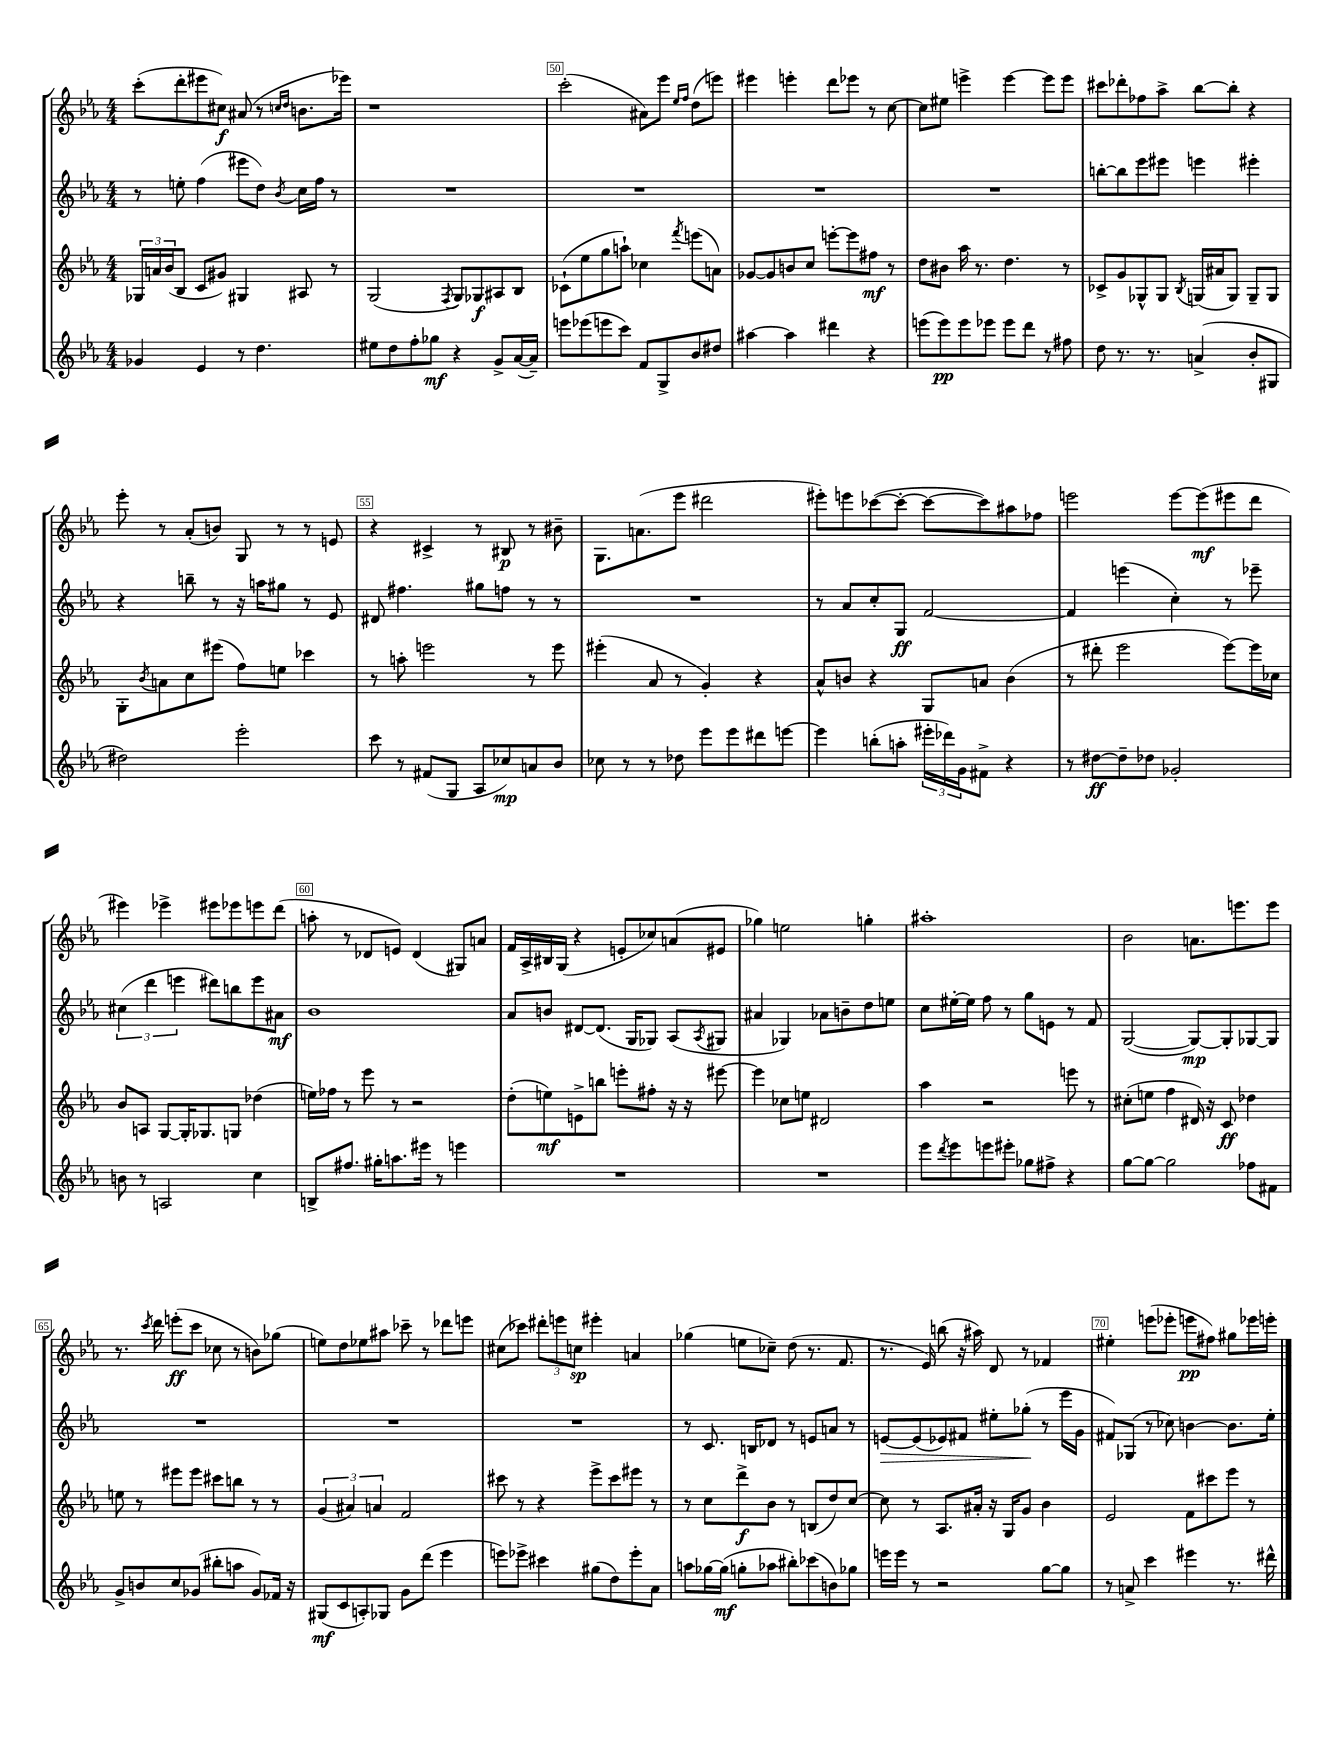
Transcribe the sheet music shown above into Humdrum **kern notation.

**kern	**kern	**kern	**kern
*staff4	*staff3	*staff2	*staff1
*clefG2	*clefG2	*clefG2	*clefG2
*k[b-e-a-]	*k[b-e-a-]	*k[b-e-a-]	*k[b-e-a-]
*M4/4	*M4/4	*M4/4	*M4/4
4g-	24G-	8r	(8ccc'
.	24a	.	.
.	(24b-	.	.
.	8B-	8ee'	8ddd'
4e-	8c	(4ff	8eee#
.	8g#)	.	8cc#)
8r	4G#	8eee#	(8a#
4.dd	.	8dd)	8r
.	.	.	16qqcc
.	.	8qb-	16qqdd
.	8A#	16cc	8.b
.	.	16ff	.
.	8r	8r	.
.	.	.	16eee-)
=	=	=	=
8ee#	(2G	1r	1r
8dd	.	.	.
8ff'	.	.	.
8gg-	.	.	.
.	8qF	.	.
4r	8G)	.	.
.	8G-	.	.
8g^	8A#	.	.
([16a-	8B-	.	.
16a-~])	.	.	.
=	=	=	=
8eee	(8c-`	1r	(2ccc'
(8eee-	8ee-	.	.
8eee	8gg	.	.
8ccc)	8aa`)	.	.
8f	4cc-	.	8a#)
8G^	.	.	8eee-
.	.	.	16qqee-
.	8qfff	.	16qqff
8b-	(8eee	.	(8dd
8dd#	8a)	.	8eee)
=	=	=	=
[4aa#	[8g-	1r	4eee#
.	8g-]	.	.
4aa#]	8b	.	4eee'
.	8cc	.	.
4ddd#	[8eee'	.	8ddd
.	8eee]	.	8eee-
4r	8ff#	.	8r
.	8r	.	[8cc
=	=	=	=
(8eee	8dd	1r	8cc]
8eee)	8b#	.	8ee#
8eee	16aa-	.	4eee^
.	8.r	.	.
8eee-	.	.	.
8eee-	4.dd	.	[4eee
8ddd	.	.	.
8r	.	.	8eee]
8ff#	8r	.	8eee
=	=	=	=
8dd	8c-^	[8bb'	8ccc#
8.r	8g	8bb]	8ddd-'
.	8G-^^	8eee-	8ff-
8.r	.	.	.
.	8G-	8eee#	8aa-^
.	8qB-	.	.
(4a^	(16G	4eee	[8bb-
.	16a#	.	.
.	8G)	.	8bb-']
8b-'	8G~	4eee#'	4r
8G#	8G	.	.
=	=	=	=
2dd#)	8G'	4r	8eee-'
.	8qb-	.	.
.	8a	.	8r
.	8cc	8bb~	(8a-'
.	(8eee#	8r	8b)
2eee-'	8ff)	16r	8G
.	.	16aa	.
.	8ee	8gg#	8r
.	4ccc-	8r	8r
.	.	8e-	8e
=	=	=	=
8ccc	8r	8d#	4r
8r	8aa'	4.ff#	.
(8f#	2eee	.	4c#^
8G	.	.	.
8A-	.	8gg#	8r
8cc-)	.	8ff	8B#
8a	8r	8r	8r
8b-	8eee	8r	8b#~
=	=	=	=
8cc-	(4eee#'	1r	8.G
8r	.	.	.
.	.	.	(8.a
8r	8a-	.	.
8dd-	8r	.	8eee-
8eee-	4g')	.	2ddd#
8eee-	.	.	.
8ddd#	4r	.	.
[8eee	.	.	.
=	=	=	=
4eee]	8a-^^	8r	8eee#')
.	8b	8a-	8eee
(8bb'	4r	8cc'	([8ccc-
8aa'	.	8G	8ccc-'_
24eee#'	8G	[2f	8ccc-_
24ddd-)	.	.	.
24g	.	.	.
8f#^	8a	.	8ccc-])
4r	(4b	.	8aa#
.	.	.	8ff-
=	=	=	=
8r	8r	4f]	2eee
[8dd#	8ddd#'	.	.
8dd#~]	2eee-	(4eee	.
8dd-	.	.	.
2g-'	.	4cc')	[8eee
.	.	.	(8eee]
.	[8eee-)	8r	8eee#
.	16eee-]	8eee-~	8ddd
.	16cc-	.	.
=	=	=	=
8b	8b-	(6cc#	4eee#)
8r	8A	.	.
.	.	6ddd	.
2A	[8G	.	4eee-^
.	.	6eee	.
.	16G']	.	.
.	8.G-	.	.
.	.	8ddd#)	8eee#
.	8G	8bb	8eee-
4cc	(4dd-	8eee	8eee
.	.	8a#	(8ddd
=	=	=	=
8B^	16ee)	1b-	8aa'
.	16ff-	.	.
8.ff#	8r	.	8r
.	8eee-	.	8d-
16gg#'	.	.	.
8.aa	8r	.	8e)
.	2r	.	(4d-
16eee#	.	.	.
8r	.	.	.
4eee	.	.	8G#)
.	.	.	8a
=	=	=	=
1r	(8dd'	8a-	16f
.	.	.	16A-^
.	8ee)	8b	16B#
.	.	.	(16G
.	8e^	[8d#	4r
.	8bb	(8.d#]	.
.	8eee'	.	8e'
.	.	16G	.
.	8ff#'	8G-)	8cc-)
.	16r	(8A-	(8a
.	16r	.	.
.	.	8qA-	.
.	[8eee#	8G#	8e#
=	=	=	=
1r	4eee#]	4a#	4gg-)
.	8cc-	4G-)	2ee
.	8ee	.	.
.	2d#	8a-	.
.	.	8b~	.
.	.	8dd	4gg'
.	.	8ee	.
=	=	=	=
8eee-	4aa-	8cc	1aa#'
8qddd	.	.	.
8eee-	.	[16ee#'	.
.	.	16ee#]	.
8eee	2r	8ff	.
8eee#'	.	8r	.
8gg-	.	8gg	.
8ff#^	.	8e	.
4r	8eee	8r	.
.	8r	8f	.
=	=	=	=
[8gg	(8cc#'	([2G	2b-
8gg_	8ee	.	.
2gg]	4ff	.	.
.	16d#)	8G_)	8.a
.	16r	.	.
.	8c	8G']	.
.	.	.	8.eee
8ff-	4dd-	[8G-	.
8f#	.	8G-]	8eee
=	=	=	=
8g^	8ee	1r	8.r
8b	8r	.	.
.	.	.	8qccc
.	.	.	16ddd
8cc	8eee#	.	(8eee'
(8g-	8eee#	.	8ccc
8bb#'	8ccc#	.	8cc-
8aa	8bb	.	8r
8g-)	8r	.	8b)
16f-	8r	.	(8gg-
16r	.	.	.
=	=	=	=
(8G#	(6g	1r	8ee)
8c	.	.	8dd
.	6a#)	.	.
8A')	.	.	8ee-
.	6a	.	.
8G-	.	.	8aa#
8g	2f	.	8ccc-~
(8ddd	.	.	8r
4eee-	.	.	8ddd-
.	.	.	8eee
=	=	=	=
8eee)	8ccc#	1r	(8cc#
8eee-^	8r	.	8ccc-)
4ccc#	4r	.	12ddd#'
.	.	.	12eee
.	.	.	12cc
(8gg#	8eee-^	.	4eee#'
8dd)	8ccc#	.	.
8eee-'	8eee#	.	4a
8a-	8r	.	.
=	=	=	=
8aa	8r	8r	(4gg-
[16gg-	8cc	8.c	.
(16gg-]	.	.	.
8gg'	8ddd^	.	8ee
.	.	16B	.
8aa-	8b-	8d-	8cc-~)
8bb#')	8r	8r	(8dd
(8ccc-	(8B	8e	8.r
8b)	8dd)	8a	.
.	.	.	8.f
8gg-	[8cc	8r	.
=	=	=	=
16eee	8cc]	[8e	8.r
16eee	.	.	.
8r	8r	(8e]	.
.	.	.	16e-)
2r	8.A-	8e-)	(8bb
.	.	8f#	16r
.	16a#'	.	16aa#)
.	16r	8ee#'	8d
.	16G	.	.
.	8g	(8gg-'	8r
[8gg	4b-	8r	4f-
8gg]	.	16eee-	.
.	.	16g	.
=	=	=	=
8r	2e-	8f#)	4ee#'
8a^	.	(8G-	.
4ccc	.	8r	(8eee
.	.	8cc-)	8eee-'
4eee#	8f	[4b	8eee
.	8ccc#	.	8ff#)
8.r	8eee-	8.b]	8gg#
.	8r	.	16eee-
16ddd#^^	.	16ee-'	16eee'
==	==	==	==
*-	*-	*-	*-
